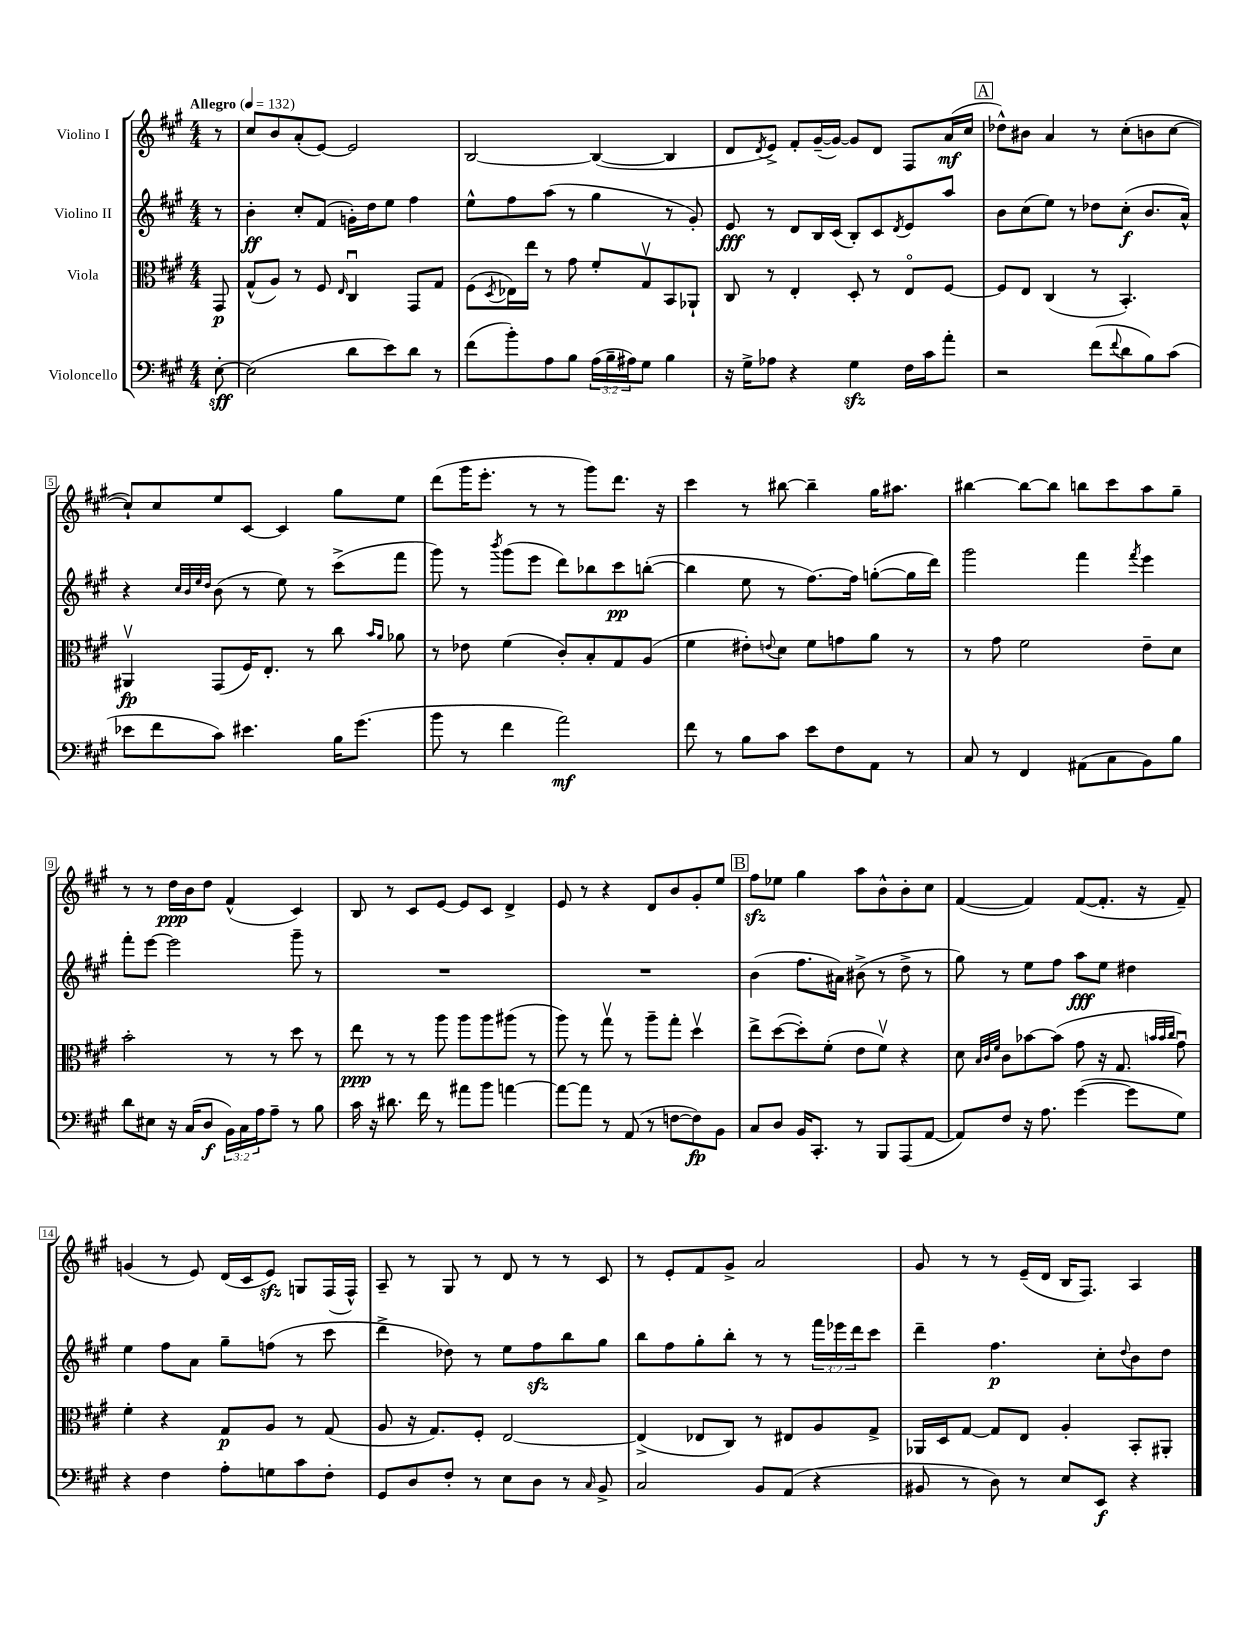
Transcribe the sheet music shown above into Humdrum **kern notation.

**kern	**kern	**kern	**kern
*staff4	*staff3	*staff2	*staff1
*clefF4	*clefC3	*clefG2	*clefG2
*k[f#c#g#]	*k[f#c#g#]	*k[f#c#g#]	*k[f#c#g#]
*M4/4	*M4/4	*M4/4	*M4/4
*MM132	*MM132	*MM132	*MM132
[8E'\	8GG#/	8r	8r
=	=	=	=
(2E\]	(8G#^^/L	4b'\	8cc#/L
.	8A/J)	.	8b/
.	8r	8cc#'/L	(8a'/
.	8F#/	(8f#/J	[8e/J)
.	16qqE/	.	.
8d\L	4C#u/	16g'\LL)	2e/]
.	.	16dd\J	.
8e\)	.	8ee\J	.
8d\J	8GG#/L	4ff#\	.
8r	8G#/J	.	.
=	=	=	=
(8f#\L	(8F#\L	8ee^^\L	[2B/
.	8qD/	.	.
8b'\)	16E-\L)	8ff#\	.
.	16ee\JJ	.	.
8A\	8r	(8aa\J	.
8B\J	8g#\	8r	.
(24A\LL	8f#'/L	4gg#\	(4B/_
24B~\	.	.	.
24A#\J)	.	.	.
8G#\J	8G#v/	.	.
4B\	8BB/	8r	4B/]
.	8AA-`/J	8g#'/)	.
=	=	=	=
16r	8C#/	8e/	8d/L
16G#^\LK	.	.	.
.	.	.	8qd/
8A-\J	8r	8r	8e^/J)
4r	4E'/	8d/L	8f#'/L
.	.	16B/L	([16g#~/L
.	.	(16c#/JJ	16g#/_JJ)
4G#\	8D'/	8B'/L)	8g#/]L
.	8r	8c#/	8d/J
.	.	8qd/	.
16F#\LL	8Eo/L	8e/	8F#/L
16c#\J	.	.	.
8a'\J	[8F#/J	8aa/J	(16a/L
.	.	.	16cc#/JJ
=	=	=	=
2r	8F#/]L	8b\L	8dd-^^\L)
.	8E/J	(8cc#\	8b#\J
.	(4C#/	8ee\J)	4a/
.	.	8r	.
(8f#\L	8r	8dd-\L	8r
8qqf#/	.	.	.
8d\	4.BB'/)	(8cc#'\J	(8cc#'\L
8B\)	.	8.b/L	8b\
(8c#\J	.	.	[8cc#\J
.	.	16a^^/Jk)	.
=	=	=	=
8e-\L	4AA#v/	4r	8cc#`/]L)
8f#\	.	.	8cc#/
.	.	32qqcc#/LLL	.
.	.	32qqb/	.
.	.	32qqee/	.
.	.	32qqdd/JJJ	.
8c#\J)	(8GG#/L	(8b\	8ee/
4.e#\	16F#/K)	8r	[8c#/J
.	8.E'/J	.	.
.	.	8ee\)	4c#/]
.	8r	8r	.
16B\LK	8cc#\	(8ccc#^\L	8gg#\L
(8.g#\J	.	.	.
.	16qqb/LL	.	.
.	16qqa/JJ	.	.
.	8a-\	8fff#\J	8ee\J
=	=	=	=
8b\	8r	8ggg#\)	(8ddd\L
8r	8e-\	8r	16ggg#\K
.	.	.	8.eee'\J
.	.	8qbbb/	.
4f#\	(4f#\	(8ggg#\L	.
.	.	8eee\J	8r
2a\)	8c#'/L)	8ddd\L)	8r
.	8B'/	8bb-\	8ggg#\L)
.	8G#/	8ccc#\	8.ddd\J
.	(8A/J	([8bb'\J	.
.	.	.	16r
=	=	=	=
8f#\	4f#\	4bb\]	4ccc#\
8r	.	.	.
8B\L	8e#'\L)	8ee\	8r
.	8qqe/	.	.
8c#\J	8d\J	8r	[8bb#\
8e\L	8f#\L	[8.ff#\L)	4bb#~\]
8F#\	8g\	.	.
.	.	16ff#\]Jk	.
8AA\J	8a\J	([8gg'\L	16gg#\LK
.	.	.	8.aa#\J
8r	8r	16gg\]L	.
.	.	16ddd\JJ)	.
=	=	=	=
8C#/	8r	2ggg#\	[4bb#\
8r	8g#\	.	.
4FF#/	2f#\	.	8bb#\_L
.	.	.	8bb#\]J
(8AA#\L	.	4fff#\	8bb\L
8C#\	.	.	8ccc#\
.	.	8qfff#/	.
8BB\)	8e~\L	4eee\	8aa\
8B\J	8d\J	.	8gg#~\J
=	=	=	=
8d\L	2b'\	8fff#'\L	8r
8E#\J	.	[8eee\J	8r
16r	.	2eee\]	16dd\LL
(16C#/LK	.	.	16b\J
8D/J	.	.	8dd\J
24BB\LL)	8r	.	(4f#^^/
24C#\	.	.	.
24A\J	.	.	.
8A~\J	8r	.	.
8r	8dd\	8ggg#~\	4c#/)
8B\	8r	8r	.
=	=	=	=
16c#\	8ee\	1r	8B/
16r	.	.	.
8.d#\	8r	.	8r
.	8r	.	8c#/L
16f#\	.	.	.
8r	8aa\	.	[8e/J
8a#\L	8aa\L	.	8e/]L
8b\J	8aa\	.	8c#/J
[4a\	(8aa#\J	.	4d^/
.	8r	.	.
=	=	=	=
8a\_L	8aa\)	1r	8e/
8a\]J	8r	.	8r
8r	8gg#v\	.	4r
(8AA/	8r	.	.
8r	8aa~\L	.	8d/L
[8F\L	8gg#'\J	.	8b/
8F\])	4ddv\	.	8g#'/
8BB\J	.	.	8ee/J
=	=	=	=
8C#/L	8ee^\L	(4b\	8ff#\L
8D/J	([8dd\	.	8ee-\J
16BB/LK	8dd'\])	8.ff#\L	4gg#\
8.CC#'/J	.	.	.
.	(8f#'\J	.	.
.	.	16a#\Jk)	.
8r	8e\L	(8b#^\	8aa\L
8BBB/L	8f#v\J)	8r	8b^^\
(8AAA/	4r	8dd^\	8b'\
[8AA/J	.	8r	8cc#\J
=	=	=	=
8AA/]L)	8d\	8gg#\)	([4f#/
.	32qqB/LLL	.	.
.	32qqc#/	.	.
.	32qqf#/JJJ	.	.
8F#/J	8c#\L	8r	.
16r	[8b-\	8ee\L	4f#/])
8.A\	.	.	.
.	(8b-\]J	8ff#\J	.
([4g#\	8g#\	8aa\L	([8f#/L
.	16r	8ee\J	8.f#'/]J
.	8.G#/	.	.
8g#\]L	.	4dd#\	.
.	.	.	16r
.	32qqb/LLL	.	.
.	32qqb/	.	.
.	32qqcc#/JJJ	.	.
8G#\J)	8g#u\)	.	8f#~/)
=	=	=	=
4r	4f#'\	4ee\	(4g/
4F#\	4r	8ff#\L	8r
.	.	8a\J	8e/)
8A'\L	8G#/L	8gg#~\L	(16d/LL
.	.	.	16c#/J
8G\	8A/J	(8ff\J	8e/J)
8c#\	8r	8r	8G/L
8F#'\J	(8G#/	8ccc#\	(16F#/L
.	.	.	16F#^^/JJ)
=	=	=	=
8GG#/L	8A/	4ddd^\	8A~/
8D/	16r	.	8r
.	8.G#/L)	.	.
8F#'/J	.	8dd-\)	8G#/
8r	8F#'/J	8r	8r
8E\L	[2E/	8ee\L	8d/
8D\J	.	8ff#\	8r
8r	.	8bb\	8r
16qqC#/	.	.	.
8BB^/	.	8gg#\J	8c#/
=	=	=	=
2C#/	(4E^/]	8bb\L	8r
.	.	8ff#\	8e'/L
.	8E-/L	8gg#'\	8f#/
.	8C#/J)	8bb'\J	8g#^/J
8BB/L	8r	8r	2a/
(8AA/J	8E#/L	8r	.
4r	8A/	24fff#\LL	.
.	.	24eee-\	.
.	.	24ddd\J	.
.	8G#^/J	8ccc#\J	.
=	=	=	=
8BB#/	16AA-/LL	4ddd~\	8g#/
.	16D/J	.	.
8r	[8G#/J	.	8r
8D\)	8G#/]L	4.ff#\	8r
8r	8E/J	.	(16e~/LL
.	.	.	16d/JJ
8E/L	4A'/	.	16B/LK
.	.	.	8.F#/J)
8EE/J	.	8cc#'\L	.
.	.	8qqdd/	.
4r	8BB'/L	8b\	4A/
.	8AA#'/J	8dd\J	.
==	==	==	==
*-	*-	*-	*-
